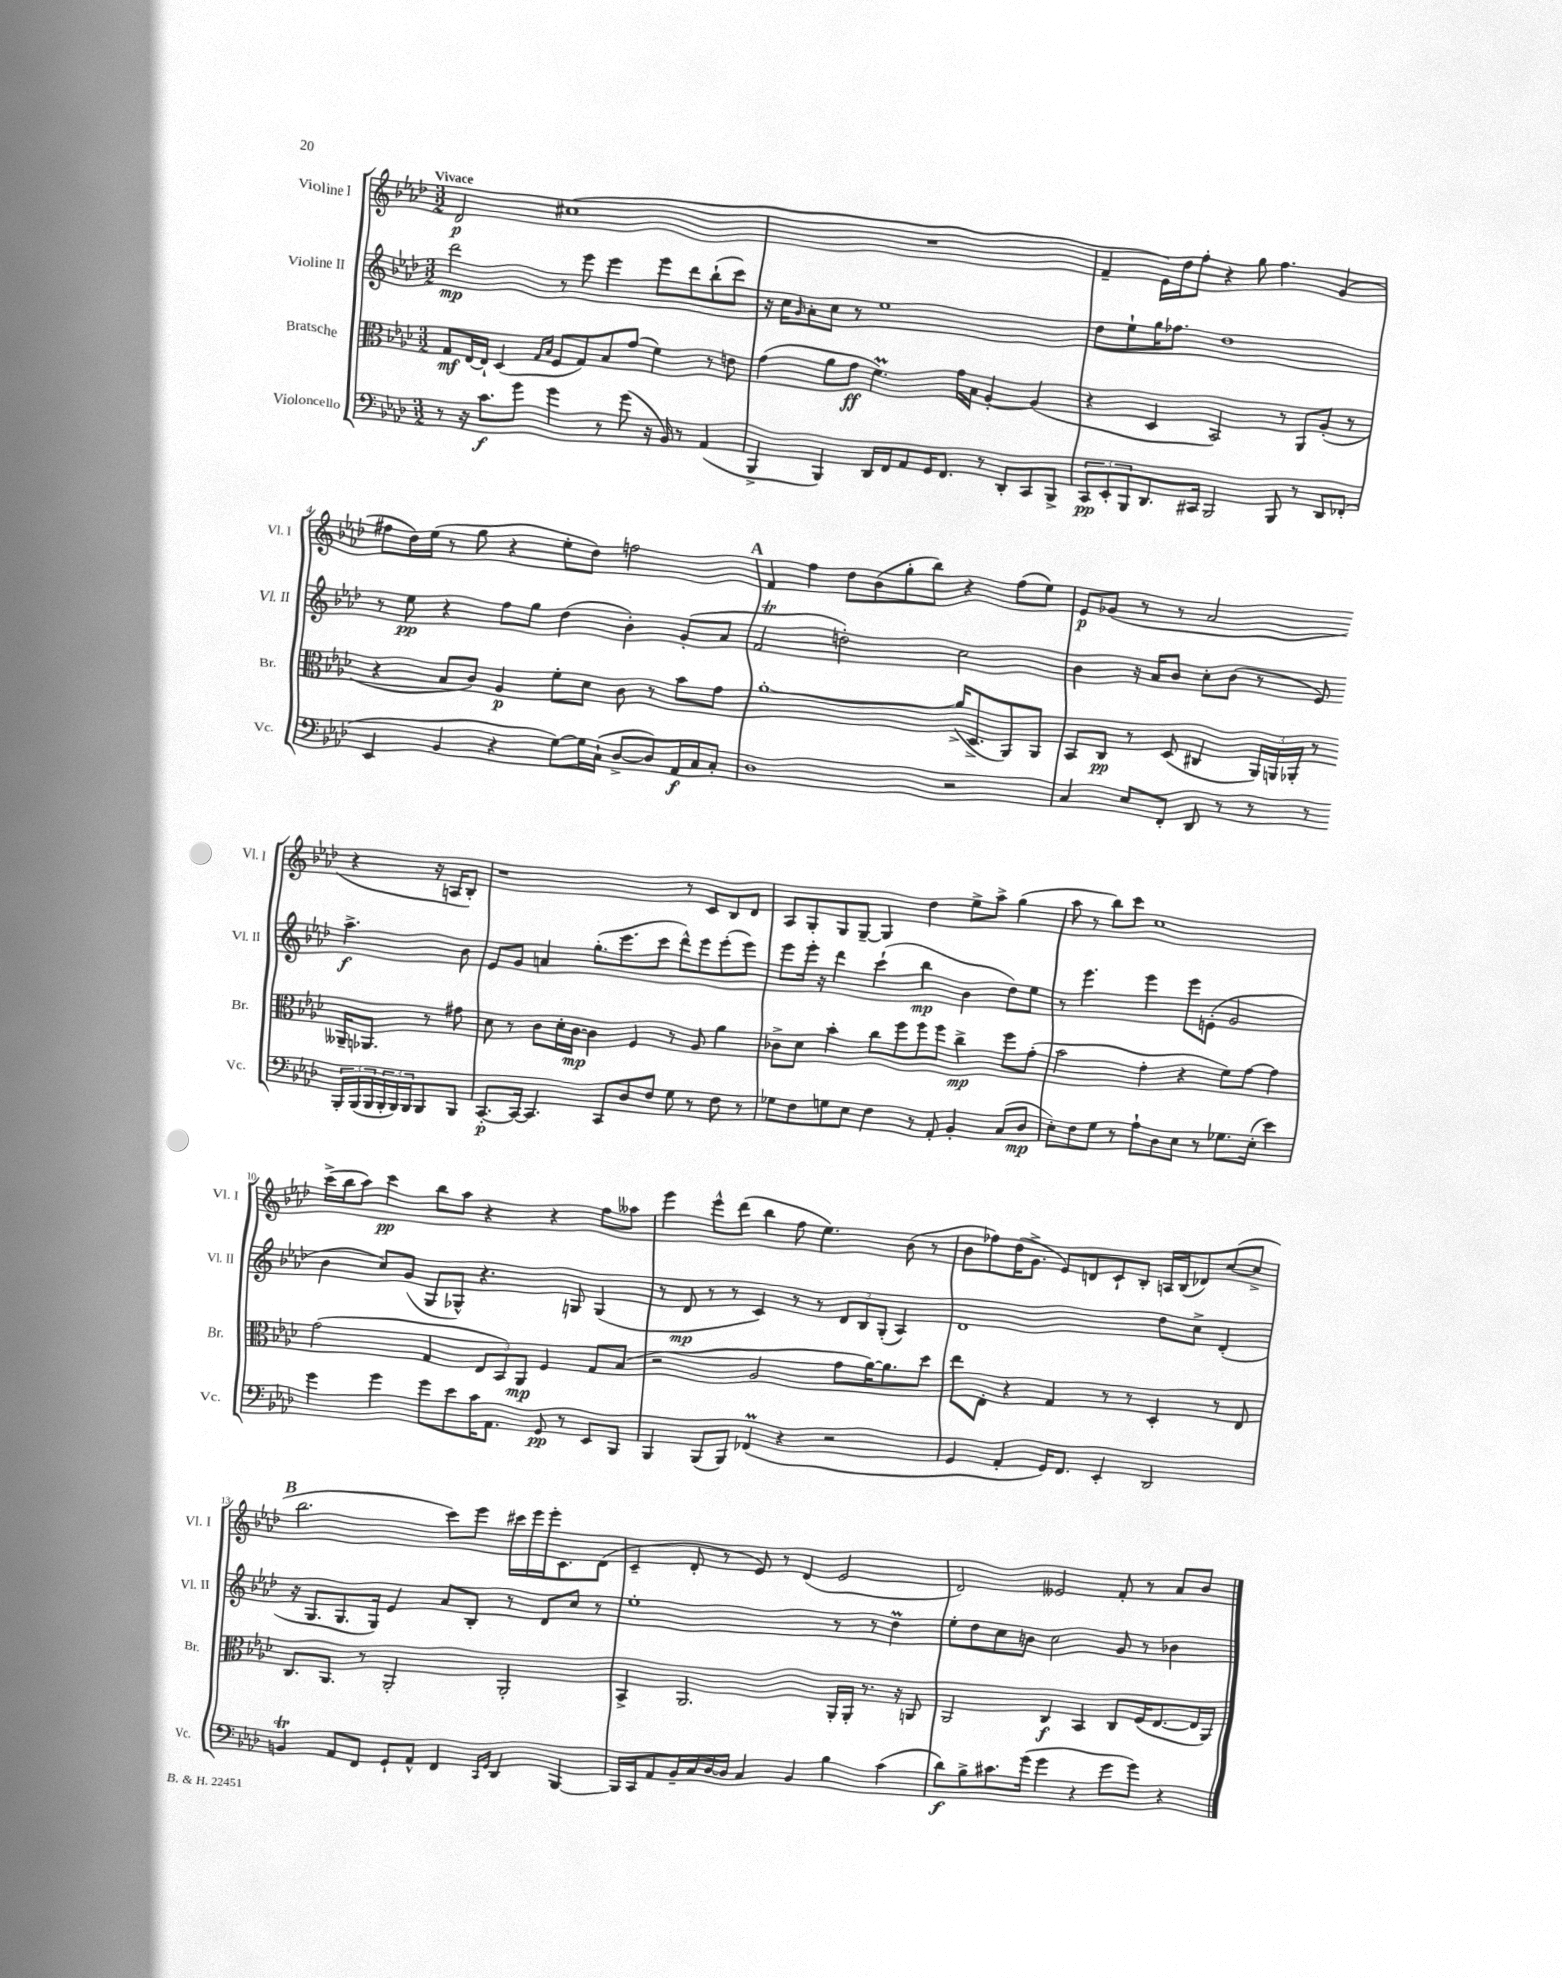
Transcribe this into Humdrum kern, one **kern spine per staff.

**kern	**dynam	**kern	**dynam	**kern	**dynam	**kern	**dynam
*part4	*part4	*part3	*part3	*part2	*part2	*part1	*part1
*staff4	*staff4	*staff3	*staff3	*staff2	*staff2	*staff1	*staff1
*I"Violoncello	*	*I"Bratsche	*	*I"Violine II	*	*I"Violine I	*
*I'Vc.	*	*I'Br.	*	*I'Vl. II	*	*I'Vl. I	*
*clefF4	*	*clefC3	*	*clefG2	*	*clefG2	*
*k[b-e-a-d-]	*	*k[b-e-a-d-]	*	*k[b-e-a-d-]	*	*k[b-e-a-d-]	*
*M3/2	*	*M3/2	*	*M3/2	*	*M3/2	*
=1	=1	=1	=1	=1	=1	=1	=1
!	!	!	!	!	!	!LO:TX:a:B:t=Vivace	!
8r	.	8G/L	mf	2ddd-\	mp	2d-/	p
16r	.	[16E-/L	.	.	.	.	.
8.c\L	f	16E-`/JJ]	.	.	.	.	.
.	.	(4D-/	.	.	.	.	.
8g\J	.	.	.	.	.	.	.
.	.	16qqG/LL	.	.	.	.	.
.	.	16qqB-/JJ	.	.	.	.	.
4g\	.	8F/L	.	8r	.	(1cc#X	.
.	.	8G/)	.	8eee-\	.	.	.
8r	.	8B-/	.	4eee-\	.	.	.
(8g\	.	(8g/J	.	.	.	.	.
16r	.	4f\)	.	8eee-\L	.	.	.
16BB-/)	.	.	.	.	.	.	.
8r	.	.	.	8ddd-\	.	.	.
(4AA-/	.	8r	.	(8bb-`\	.	.	.
.	.	8en\	.	8ccc\J)	.	.	.
=2	=2	=2	=2	=2	=2	=2	=2
4BBB-^/	.	(4g\	.	16r	.	1.r	.
.	.	.	.	16cc\KL	.	.	.
.	.	.	.	16qqg/	.	.	.
.	.	.	.	8a-'\	.	.	.
4BBB-/)	.	8a-\L	.	8cc\J	.	.	.
.	.	8g\J	ff	8r	.	.	.
16DD-/LL	.	4.fM\)	.	1ee-	.	.	.
16FF/J	.	.	.	.	.	.	.
8AA-/	.	.	.	.	.	.	.
16GG/K	.	.	.	.	.	.	.
8.FF/J	.	.	.	.	.	.	.
.	.	16g\LL	.	.	.	.	.
.	.	16B-\JJ	.	.	.	.	.
8r	.	[4A-'/	.	.	.	.	.
8DD-'/L	.	.	.	.	.	.	.
8CC/	.	(4A-/]	.	.	.	.	.
8BBB-^/J	.	.	.	.	.	.	.
=3	=3	=3	=3	=3	=3	=3	=3
12CC/L	pp	4r	.	8dd-\L	.	4f~/	.
12EE-'/	.	.	.	.	.	.	.
.	.	.	.	8ee-`\	.	.	.
12BBB-/	.	.	.	.	.	.	.
8.DD-/	.	4D-/	.	16gg\K	.	16e-\LL)	.
.	.	.	.	8.ff-X\J	.	16dd-\J	.
.	.	.	.	.	.	8ff'\J	.
16CC#X/Jk	.	.	.	.	.	.	.
2BBB-/	.	2BB-/)	.	1dd-	.	4r	.
.	.	.	.	.	.	8gg\	.
.	.	.	.	.	.	4.ff\	.
8BBB-/	.	8r	.	.	.	.	.
8r	.	8AA-/L	.	.	.	.	.
8DD-/L	.	(8A-'/J	.	.	.	(4g/	.
(8FF-X'/J	.	8r	.	.	.	.	.
!!LO:LB:g=z
=4	=4	=4	=4	=4	=4	=4	=4
4EE-/	.	4r	.	8r	.	8ff#X\L	.
.	.	.	.	8ee-\	pp	16dd-\L)	.
.	.	.	.	.	.	(16ee-\JJ	.
4BB-/	.	8B-/L	.	4r	.	8r	.
.	.	8c/J)	.	.	.	8gg\	.
4r	.	4A-/	p	8ff\L	.	4r	.
.	.	.	.	8gg\J	.	.	.
[8G\L)	.	8f'\L	.	(4dd-\	.	8ee-'\L	.
16G\L]	.	8d-\J	.	.	.	8dd-\J)	.
(16C`\JJ	.	.	.	.	.	.	.
[8D-^/L	.	8c\	.	4b-'\)	.	2ffn\	.
8D-/])	.	8r	.	.	.	.	.
16AA-/L	f	8b-\L	.	(8g'/L	.	.	.
16C/J	.	.	.	.	.	.	.
8C'/J	.	8g\J	.	8a-/J	.	.	.
!!LO:REH:place=s1:t=A
=5	=5	=5	=5	=5	=5	=5	=5
1D-	.	[1a-'	.	2fT/	.	4f/	.
.	.	.	.	.	.	4ff\	.
.	.	.	.	2ddn'\)	.	8dd-\L	.
.	.	.	.	.	.	(8b-\	.
.	.	.	.	.	.	8gg'\	.
.	.	.	.	.	.	8bb-\J)	.
2r	.	(16a-^/KL]	.	2cc\	.	4r	.
.	.	8.D-^/	.	.	.	.	.
.	.	8AA-/)	.	.	.	(8ff\L	.
.	.	8AA-/J	.	.	.	8ee-\J)	.
=6	=6	=6	=6	=6	=6	=6	=6
4C/	.	8BB-/L	.	4b-\	.	8e-/L	p
.	.	8C/J	pp	.	.	(8g-X/J	.
8E-/L	.	8r	.	16r	.	8r	.
.	.	.	.	16a-/KL	.	.	.
8FF'/J	.	(8D-/	.	8b-/J	.	8r	.
8DD-/	.	4C#X/	.	8cc'\L	.	2a-/	.
8r	.	.	.	(8b-\J	.	.	.
8r	.	24AA-/LL)	.	8r	.	.	.
.	.	24AAn/	.	.	.	.	.
.	.	24AA-X'/JJ	.	.	.	.	.
8r	.	8r	.	8e-/)	.	.	.
24BBB-'/LL	.	16AA--X~/KL	.	4.aa-^\	f	4r	.
(24BBB-/	.	.	.	.	.	.	.
.	.	8.AA-X/J	.	.	.	.	.
24BBB-/	.	.	.	.	.	.	.
24BBB-'/	.	.	.	.	.	.	.
24BBB-/)	.	.	.	.	.	.	.
24BBB-/J	.	.	.	.	.	.	.
8BBB-/	.	8r	.	.	.	16r	.
.	.	.	.	.	.	16An/KL	.
8BBB-/J	.	8g#X\	.	8b-\	.	8B-'/J)	.
!!LO:LB:g=z
=7	=7	=7	=7	=7	=7	=7	=7
[8.CC'/L	p	8d-\	.	8e-/L	.	1r	.
.	.	8r	.	8g/J	.	.	.
16CC/Jk_	.	.	.	.	.	.	.
4.CC/]	.	8c\L	.	4an/	.	.	.
.	.	16d-'\L	.	.	.	.	.
.	.	[16c\JJ	mp	.	.	.	.
.	.	4c\]	.	(8.gg'\L	.	.	.
8CC/L	.	.	.	.	.	.	.
.	.	.	.	8.eee-\	.	.	.
8D-/	.	4F/	.	.	.	.	.
8F/J	.	.	.	8ccc\J	.	.	.
8G\	.	8r	.	8ddd-^^\L)	.	8r	.
8r	.	8A-/	.	8eee-\	.	8c/L	.
8F\	.	4a-\	.	(8eee-'\	.	8B-/	.
8r	.	.	.	8eee-\J)	.	8d-/J	.
=8	=8	=8	=8	=8	=8	=8	=8
8G-X\L	.	8c-X^\L	.	8eee-\L	.	8A-/L	.
8F\	.	8d-\J	.	16eee-'\Jk	.	8G'/	.
.	.	.	.	16r	.	.	.
8Gn\	.	4b-'\	.	4ddd-\	.	8G/	.
8E-\J	.	.	.	.	.	[8G~/J	.
4F\	.	8cc\L	.	(4ccc`\	.	4G/]	.
.	.	8ff\	.	.	.	.	.
8r	.	8ff\	.	4bb-\	mp	4dd-\	.
8AA-'/	.	8ff\J	.	.	.	.	.
4BB-'/	.	4cc^\	mp	4b-\	.	8ee-^\L	.
.	.	.	.	.	.	8aa-^\J	.
(8C/L	.	8ff\L	.	8dd-\L)	.	(4gg\	.
8D-/J	mp	(8g'\J	.	8ee-\J	.	.	.
=9	=9	=9	=9	=9	=9	=9	=9
8E-'\L)	.	2b-\	.	8r	.	8aa-\	.
8F\	.	.	.	4.eee-\	.	8r	.
8G\J	.	.	.	.	.	8bb-\L)	.
8r	.	.	.	.	.	8ccc\J	.
8A-`\L	.	4g'\	.	4eee-\	.	1cc	.
8D-\	.	.	.	.	.	.	.
8E-\J	.	4r	.	8eee-\L	.	.	.
8r	.	.	.	(8en'\J	.	.	.
8.G-X\L	.	8f\L)	.	2g/	.	.	.
.	.	[8g\J	.	.	.	.	.
(16E-'\Jk	.	.	.	.	.	.	.
4e-\)	.	4g\]	.	.	.	.	.
!!LO:LB:g=z
=10	=10	=10	=10	=10	=10	=10	=10
4g\	.	(2g\	.	4b-\	.	(16ccc^\LL	.
.	.	.	.	.	.	16bb-\J	.
.	.	.	.	.	.	8aa-\J)	.
4g\	.	.	.	8cc/L)	.	4ccc\	pp
.	.	.	.	(8g/J	.	.	.
8g\L	.	4G/	.	8G/L	.	8bb-\L	.
8e-\	.	.	.	8G-X^^/J)	.	8aa-\J	.
16c\K	.	12E-/L	.	4.r	.	4r	.
8.AA-\J	.	.	.	.	.	.	.
.	.	12BB-/)	.	.	.	.	.
.	.	12AA-/J	mp	.	.	.	.
8GG/	pp	4F/	.	.	.	4r	.
8r	.	.	.	8Gn/	.	.	.
8EE-/L	.	8G/L	.	(4G/	.	8ff\L	.
8BBB-/J	.	(8B-/J	.	.	.	8aa--X\J	.
=11	=11	=11	=11	=11	=11	=11	=11
4BBB-/	.	2r	.	8r	.	4eee-\	.
.	.	.	.	8d-/	mp	.	.
(8BBB-/L	.	.	.	8r	.	8eee-^^\L	.
8BBB-/J)	.	.	.	8r	.	(8ddd-\J	.
(4FF-XM/	.	2A-/	.	4c/)	.	4bb-\	.
4r	.	.	.	8r	.	8ff\	.
.	.	.	.	8r	.	4.ee-\)	.
2r	.	8g\L	.	12d-/L	.	.	.
.	.	.	.	12B-/	.	.	.
.	.	[16a-\K)	.	.	.	.	.
.	.	.	.	(12G'/J	.	.	.
.	.	8.a-\]	.	.	.	.	.
.	.	.	.	4A-/)	.	(8b-\	.
.	.	8dd-\J	.	.	.	8r	.
=12	=12	=12	=12	=12	=12	=12	=12
4GG/	.	8ee-\L	.	1d-	.	8b-\L	.
.	.	8E-'\J	.	.	.	8ff-X\)	.
4AA-'/	.	4r	.	.	.	(16dd-\K	.
.	.	.	.	.	.	8.g^\J	.
16GG/KL)	.	4G/	.	.	.	8e-/L)	.
8.FF/J	.	.	.	.	.	.	.
.	.	.	.	.	.	8dn/	.
4EE-'/	.	8r	.	.	.	8c`/	.
.	.	8r	.	.	.	8B-'/J	.
2DD-/	.	4D-'/	.	8dd-\L	.	16An/LL	.
.	.	.	.	.	.	(16B-/J	.
.	.	.	.	8cc^\J	.	8d-X/)	.
.	.	8r	.	(4d-'/	.	([8cc/	.
.	.	8E-/	.	.	.	8cc^/J]	.
!!LO:LB:g=z
!!LO:REH:place=s1:t=B
=13	=13	=13	=13	=13	=13	=13	=13
4BBnt/	.	8.C/L	.	16r	.	2.bb-\	.
.	.	.	.	8.G/L	.	.	.
.	.	8.AA-/J	.	.	.	.	.
8AA-/L	.	.	.	8.G/	.	.	.
8FF/J	.	8r	.	.	.	.	.
.	.	.	.	16G/Jk)	.	.	.
8GG`/L	.	2AA-'/	.	4e-/	.	.	.
8AA-^^/J	.	.	.	.	.	.	.
4FF/	.	.	.	8a-/L	.	8ccc\L)	.
.	.	.	.	8B-'/J	.	8eee-\J	.
16qqCC/LL	.	.	.	.	.	.	.
16qqGG/JJ	.	.	.	.	.	.	.
4DD-/	.	2AA-'/	.	8r	.	16ccc#X\LL	.
.	.	.	.	.	.	16eee-\	.
.	.	.	.	8d-/L	.	16eee-'\J	.
.	.	.	.	.	.	8.c\	.
[4BBB-/	.	.	.	8cc/J	.	.	.
.	.	.	.	8r	.	(8d-\J	.
=14	=14	=14	=14	=14	=14	=14	=14
16BBB-/LL]	.	4BB-^/	.	1ee-'	.	4c~/	.
16CC/J	.	.	.	.	.	.	.
8AA-/	.	.	.	.	.	.	.
16BB-~/L	.	2.AA-/	.	.	.	8d-'/	.
16C/	.	.	.	.	.	.	.
[16D-/	.	.	.	.	.	8r	.
16D-/JJ]	.	.	.	.	.	.	.
4C/	.	.	.	.	.	8e-/)	.
.	.	.	.	.	.	8r	.
4BB-/	.	.	.	.	.	(4d-/	.
4B-\	.	16AA-'/LL	.	8r	.	2e-/	.
.	.	16AA-'/JJ	.	.	.	.	.
.	.	8.r	.	8r	.	.	.
(4c\	.	.	.	4dd-M\	.	.	.
.	.	16r	.	.	.	.	.
.	.	8AAn/	.	.	.	.	.
=15	=15	=15	=15	=15	=15	=15	=15
8d-\L)	f	2AA-/	.	8ee-'\L	.	2d-/)	.
8B-^\	.	.	.	8dd-\	.	.	.
8.c#X\	.	.	.	8cc\	.	.	.
.	.	.	.	8bn\J	.	.	.
(16g\Jk	.	.	.	.	.	.	.
4g\	.	4C/	f	2cc\	.	2e--X/	.
4r	.	4BB-/	.	.	.	.	.
8g\L	.	8C/L	.	8g/	.	8f'/	.
8g\J)	.	(16F/K	.	8r	.	8r	.
.	.	[8.E-/	.	.	.	.	.
4r	.	.	.	4b-X\	.	8a-/L	.
.	.	16E-/L]	.	.	.	8b-/J	.
.	.	16AA-/JJ)	.	.	.	.	.
==	==	==	==	==	==	==	==
*-	*-	*-	*-	*-	*-	*-	*-
